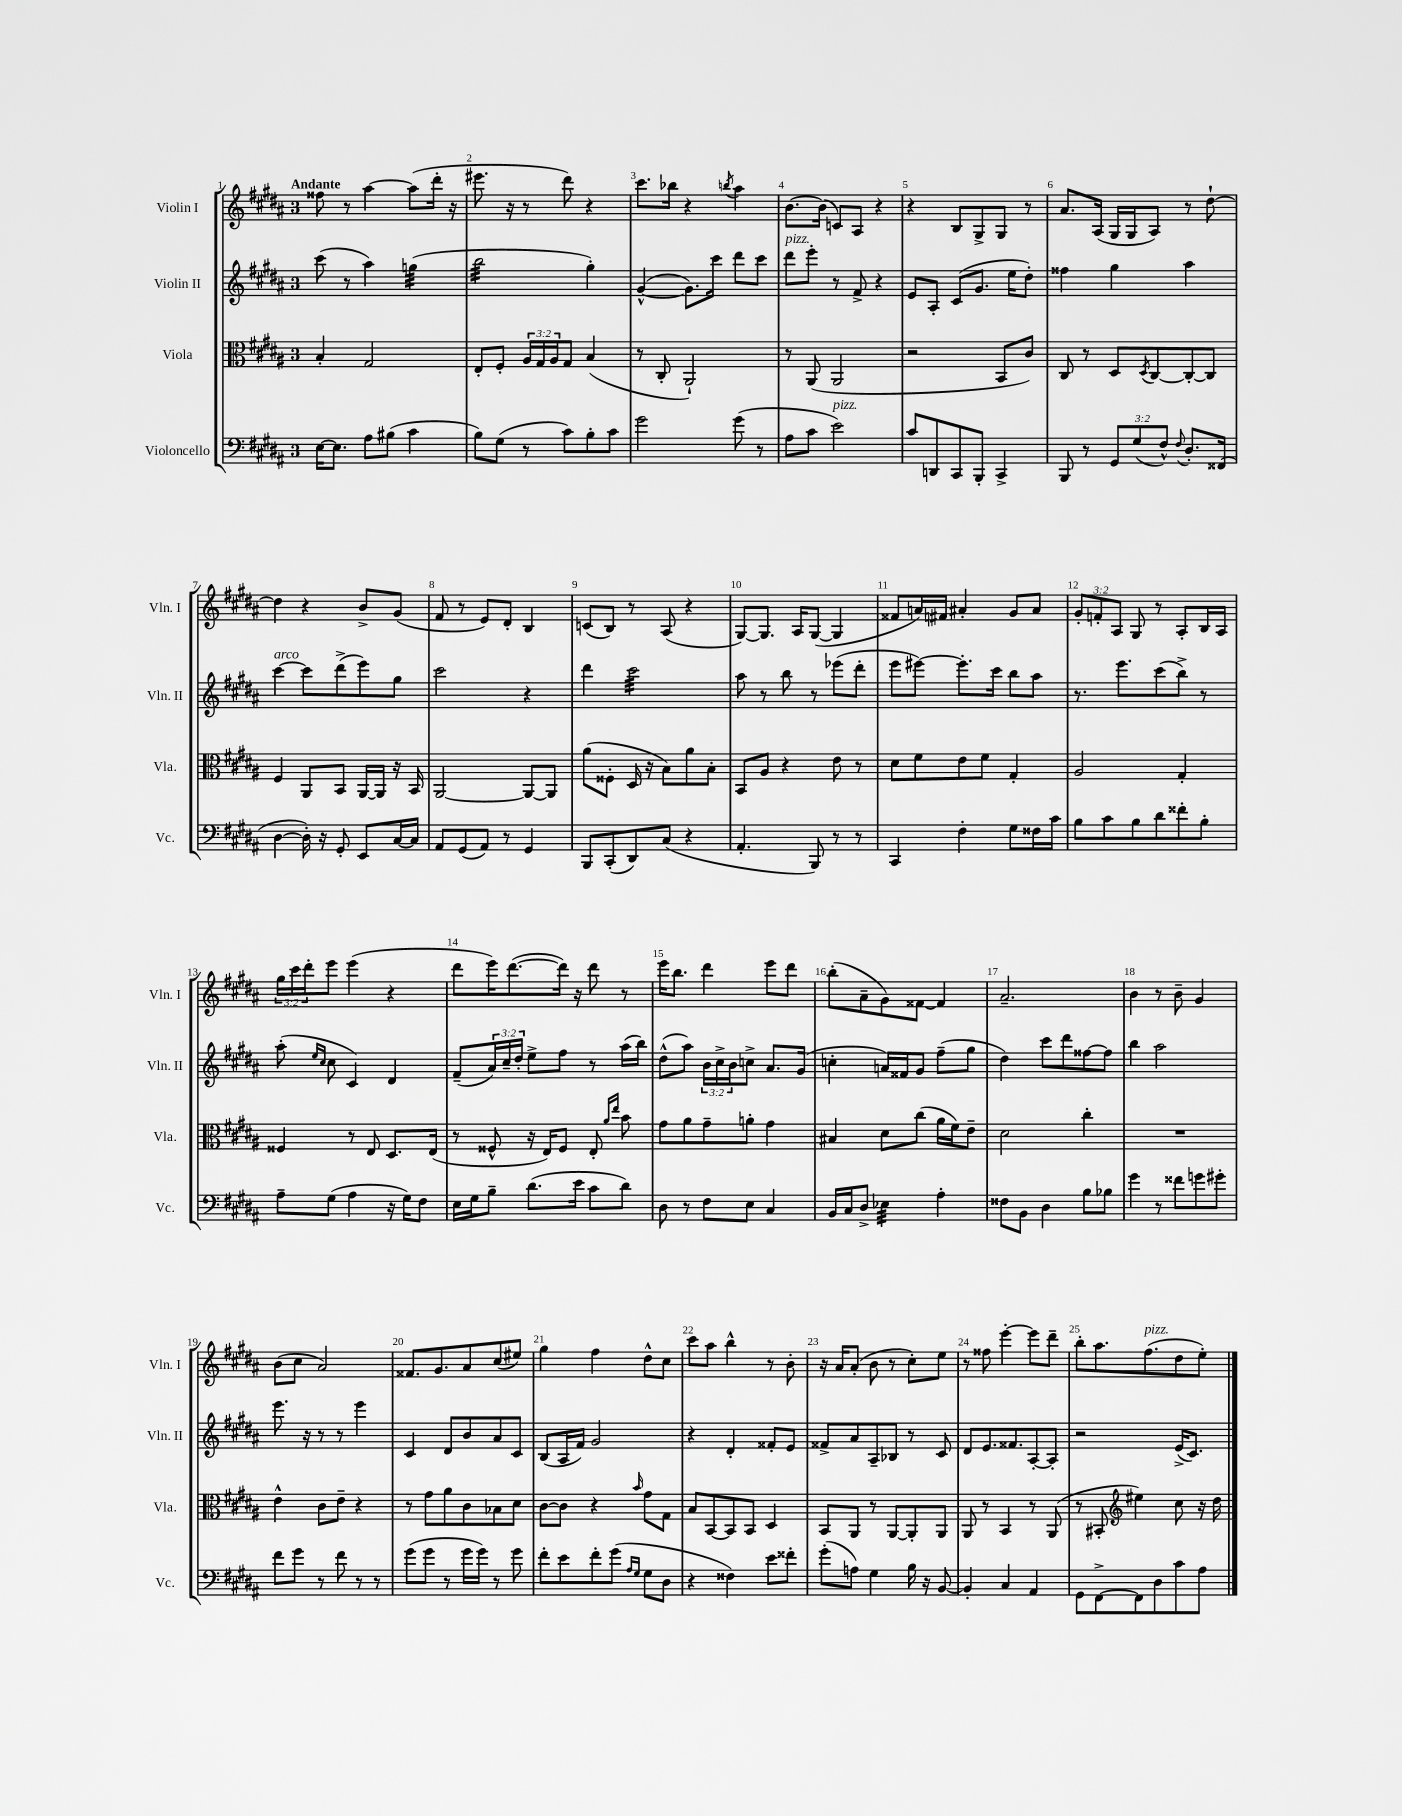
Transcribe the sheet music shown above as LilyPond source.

<<
\new StaffGroup <<
\new Staff = "s0" \with { instrumentName = "Violin I" shortInstrumentName = "Vln. I" } {
    \clef treble \key b \major \once \override Staff.TimeSignature.style = #'single-digit \time 3/4 \override Staff.TupletNumber.text = #tuplet-number::calc-fraction-text \tempo "Andante"
    fisis''8 r8 ais''4~ ais''8( dis'''16-. r16 |
    eis'''8. r16 r8 dis'''8) r4 |
    cis'''8. bes''16 r4 \acciaccatura { b''8 } ais''4 |
    b'8.~ b'16( c'8) ais8 r4 |
    r4 b8 gis8-> gis8 r8 |
    ais'8. ais16( gis16 gis16 ais8) r8 dis''8~-! |
    dis''4 r4 b'8-> gis'8( |
    fis'8 r8 e'8) dis'8-. b4 |
    c'8( b8) r8 ais8( r4 |
    gis8~) gis8. ais16 gis8~( gis4 |
    fisis'8 a'16) fis'16 ais'4-. gis'8 ais'8 |
    \tuplet 3/2 { gis'8-. f'8-. ais8 } gis8 r8 ais8-. b16 ais16 |
    \tuplet 3/2 { gis''16 cis'''16 dis'''16-. } e'''8 e'''4( r4 |
    dis'''8 e'''16) dis'''8.~( dis'''16) r16 dis'''8 r8 |
    e'''16 b''8. dis'''4 e'''8 dis'''8 |
    b''8-.( ais'8-- gis'8) fisis'8~ fisis'4 |
    ais'2.-- |
    b'4 r8 b'8-- gis'4 |
    b'8( cis''8 ais'2) |
    fisis'8. gis'8. ais'8 cis''8( eis''8) |
    gis''4 fis''4 dis''8-^ cis''8 |
    cis'''8 ais''8 b''4-^ r8 b'8-. |
    r16 ais'16 ais'8-.( b'8 r8 cis''8-.) e''8 |
    r8 fisis''8 e'''4~-. e'''8 dis'''8-- |
    b''8-. ais''8. fis''8.^\markup { \italic "pizz." }( dis''8 e''8-.) \bar "|." |
}
\new Staff = "s1" \with { instrumentName = "Violin II" shortInstrumentName = "Vln. II" } {
    \clef treble \key b \major \once \override Staff.TimeSignature.style = #'single-digit \time 3/4 \override Staff.TupletNumber.text = #tuplet-number::calc-fraction-text
    cis'''8( r8 ais''4) g''4:32( |
    b''2:32 gis''4-.) |
    gis'4~-^( gis'8.) cis'''16 dis'''8 cis'''8 |
    dis'''8^\markup { \italic "pizz." } e'''8-. r8 fis'8-> r4 |
    e'8 ais8-. cis'8( gis'8. e''16 dis''8-.) |
    fisis''4 gis''4 ais''4 |
    cis'''4~^\markup { \italic "arco" } cis'''8 dis'''8->( e'''8) gis''8 |
    cis'''2 r4 |
    dis'''4 cis'''2:32 |
    ais''8 r8 b''8 r8 ees'''8( dis'''8-. |
    e'''8 eis'''8~) eis'''8.-. cis'''16 b''8 ais''8 |
    r8. e'''8. cis'''8( b''8->) r8 |
    ais''8-.( \grace { e''16 cis''16 } cis''8 cis'4) dis'4 |
    fis'8--( \tuplet 3/2 { ais'16) cis''16-- dis''16-. } e''8-> fis''8 r8 ais''16( b''16) |
    dis''8-^( ais''8) \tuplet 3/2 { b'16 cis''16-> b'16 } c''8-> ais'8. gis'16( |
    c''4-. a'16) fisis'16 gis'8 fis''8--( gis''8 |
    dis''4) cis'''8 dis'''8 fisis''8~ fisis''8 |
    b''4 ais''2 |
    e'''8. r16 r8 r8 e'''4 |
    cis'4 dis'8 b'8 ais'8 cis'8 |
    b8( ais16 fis'16) gis'2 |
    r4 dis'4-. fisis'8-. e'8 |
    fisis'8-> ais'8 ais8-- bes8 r8 cis'8 |
    dis'8 e'8. fisis'8. ais8~-. ais8-. |
    r2 e'16->( cis'8.) \bar "|." |
}
\new Staff = "s2" \with { instrumentName = "Viola" shortInstrumentName = "Vla." } {
    \clef alto \key b \major \once \override Staff.TimeSignature.style = #'single-digit \time 3/4 \override Staff.TupletNumber.text = #tuplet-number::calc-fraction-text
    b4-. gis2 |
    e8-. fis8-. \tuplet 3/2 { ais16 gis16 ais16 } gis8 b4( |
    r8 cis8-. ais,2-!) |
    r8 ais,8( ais,2 |
    r2 b,8 cis'8) |
    cis8 r8 dis8 \acciaccatura { dis8 } cis8~ cis8~-. cis8 |
    fis4 ais,8 b,8 ais,16~ ais,16 r16 b,16 |
    ais,2~ ais,8~ ais,8 |
    ais'8( fisis8-. dis16 r16 b8) ais'8 b8-. |
    b,8 ais8 r4 e'8 r8 |
    dis'8 fis'8 e'8 fis'8 gis4-. |
    ais2 gis4-. |
    fisis4 r8 e8 dis8. e16( |
    r8 fisis8-^ r16 e16) fisis8 e8-. \grace { ais'16 e''16 } b'8 |
    gis'8 ais'8 gis'8-- a'8-. gis'4 |
    bis4 dis'8 cis''8( ais'16 fis'16) e'8-- |
    dis'2 cis''4-. |
    R2. |
    e'4-^ cis'8 e'8-- r4 |
    r8 gis'8 ais'8 cis'8 bes8 dis'8 |
    cis'8~ cis'8 r4 \grace { b'16 } gis'8 gis8 |
    b8 b,8~ b,8 b,8 dis4 |
    b,8 ais,8 r8 ais,8~ ais,8-. ais,8 |
    ais,8 r8 b,4 r8 ais,8( |
    r8 bis,8-. \clef treble eis''4) cis''8 r16 dis''16 \bar "|." |
}
\new Staff = "s3" \with { instrumentName = "Violoncello" shortInstrumentName = "Vc." } {
    \clef bass \key b \major \once \override Staff.TimeSignature.style = #'single-digit \time 3/4 \override Staff.TupletNumber.text = #tuplet-number::calc-fraction-text
    e16~ e8. ais8 bis8( cis'4 |
    b8) gis8( r8 cis'8) b8-. cis'8 |
    gis'2 gis'8( r8 |
    ais8 cis'8 e'2^\markup { \italic "pizz." }) |
    cis'8 d,8 cis,8 b,,8-. cis,4-> |
    b,,8 r8 \tuplet 3/2 { gis,8 gis8( fis8-^) } \appoggiatura { fis8 } dis8.-. fisis,16( |
    dis4~ dis16-.) r16 gis,8-. e,8 cis16~ cis16 |
    ais,8 gis,8( ais,8) r8 gis,4 |
    b,,8 cis,8-.( dis,8) cis8( r4 |
    ais,4.-. b,,8) r8 r8 |
    cis,4 fis4-. gis8 fisis16 cis'16 |
    b8 cis'8 b8 dis'8 fisis'8-. b8-. |
    ais8-- gis8( ais4 r16 gis16) fis8 |
    e16 gis16 b8-- dis'8.( e'16 cis'8 dis'8) |
    dis8 r8 fis8 e8 cis4 |
    b,16 cis16 dis8-> ees4:32 ais4-. |
    fisis8 b,8 dis4 b8 bes8 |
    gis'4 r8 fisis'8 g'8 gis'8-. |
    fis'8 gis'8 r8 fis'8 r8 r8 |
    gis'8( gis'8 r8 gis'16 gis'16) r8 gis'8 |
    fis'8-. e'8 fis'8-. gis'8( \grace { ais16 gis16 } gis8 dis8 |
    r4 fisis4) e'8 fisis'8-. |
    gis'8-.( a8) gis4 b16 r16 b,8~ |
    b,4-. cis4 ais,4 |
    gis,8 fis,8~-> fis,8 dis8 cis'8 ais8 \bar "|." |
}
>>
>>
\layout { \context { \Score \override BarNumber.break-visibility = ##(#f #t #t) barNumberVisibility = #all-bar-numbers-visible } }
